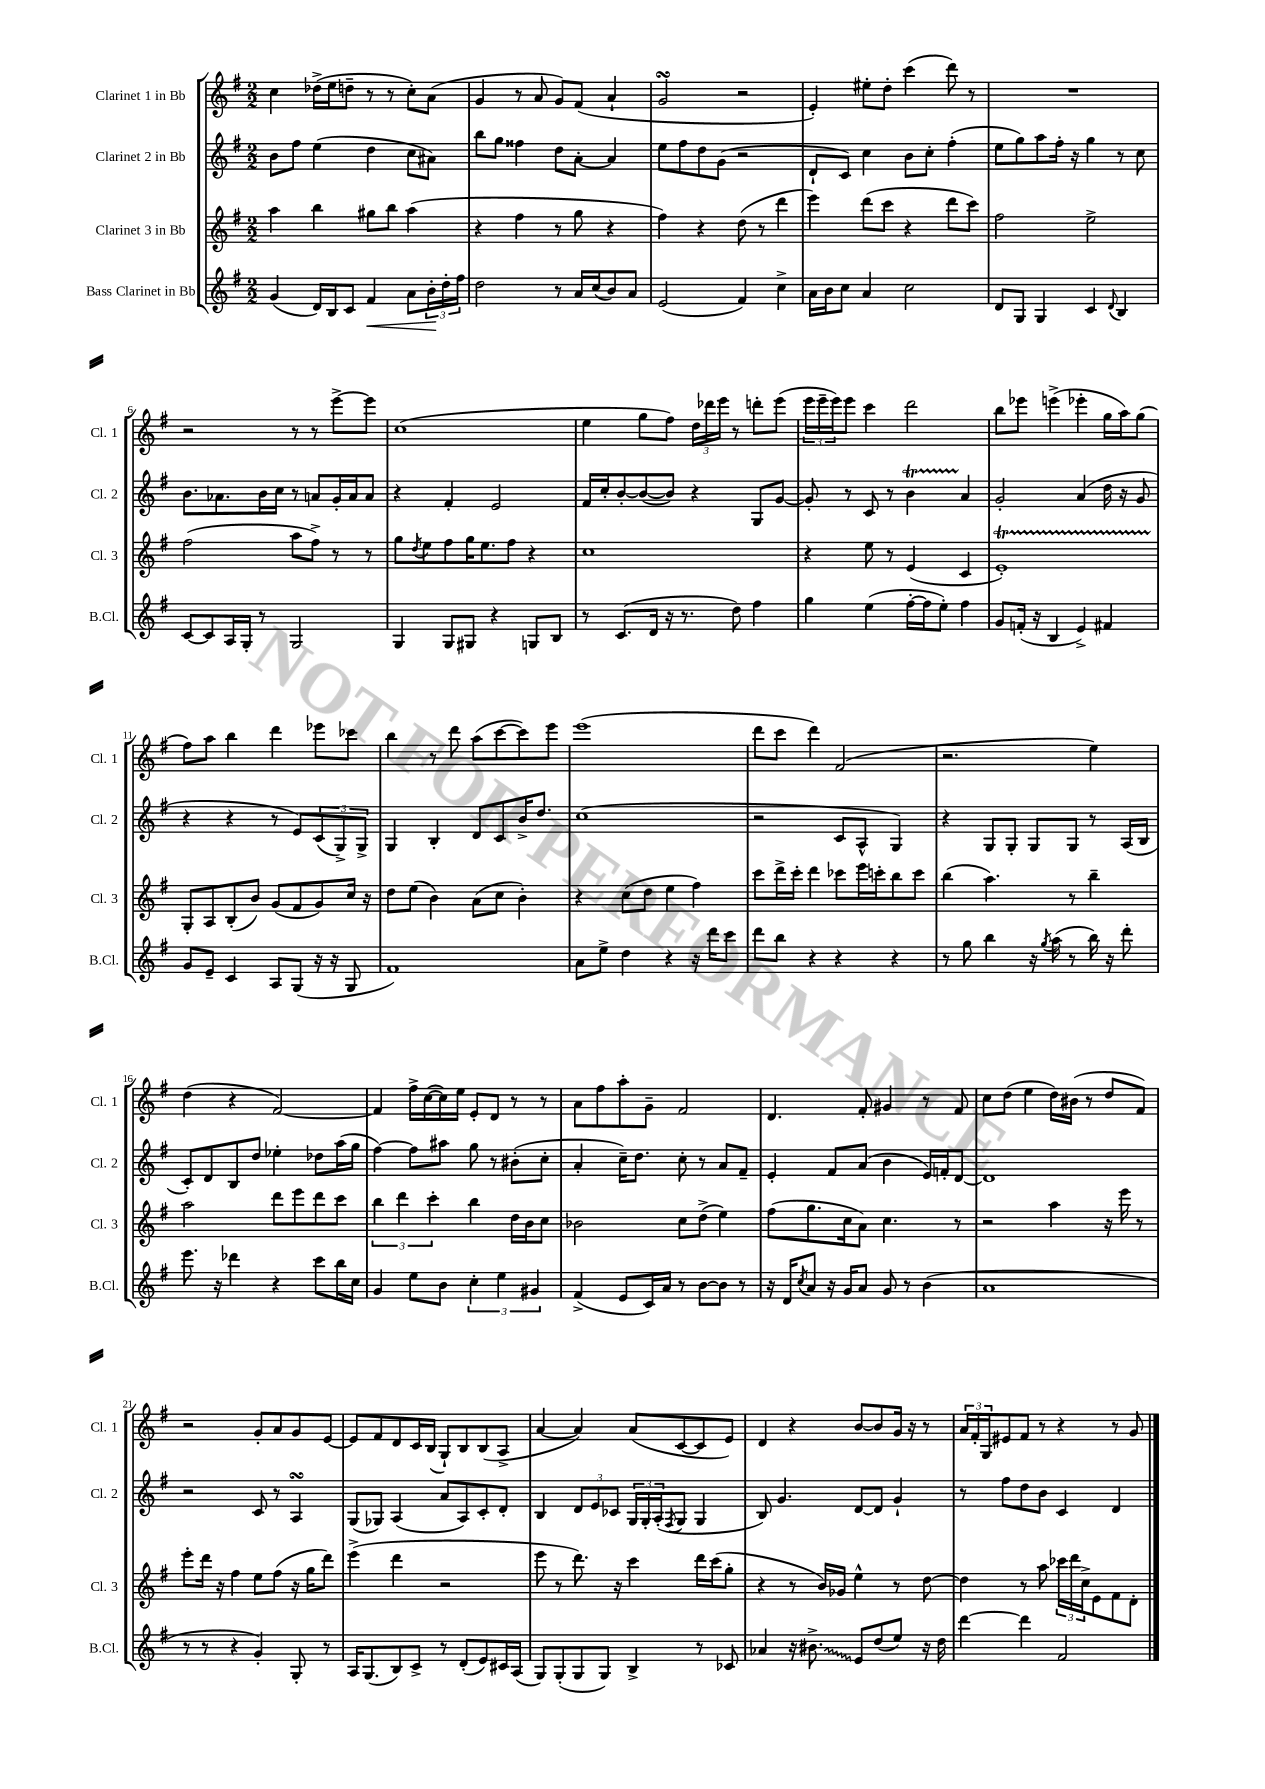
<<
\new StaffGroup <<
\new Staff = "s0" \with { instrumentName = "Clarinet 1 in Bb" shortInstrumentName = "Cl. 1" } {
    \clef treble \key g \major \numericTimeSignature \time 2/2
    c''4 des''16->( e''16 d''8-- r8 r8 c''8-.) a'8( |
    g'4 r8 a'8 g'8) fis'8( a'4-! |
    g'2\turn r2 |
    e'4-.) eis''8-. d''8-. c'''4( d'''8) r8 |
    R1 |
    r2 r8 r8 e'''8~-> e'''8 |
    c''1( |
    e''4 g''8 fis''8) \tuplet 3/2 { d''16 des'''16 e'''16 } r8 d'''8-. e'''8( |
    \tuplet 3/2 { e'''16 e'''16-- e'''16) } e'''8 c'''4 d'''2 |
    b''8 ees'''8 e'''4->( ees'''4-. g''16 a''16) g''8( |
    fis''8) a''8 b''4 d'''4 ees'''8 ces'''8 |
    b''4 r8 d'''8 a''8( c'''8~ c'''8) e'''8 |
    e'''1( |
    d'''8 c'''8 d'''4) fis'2( |
    r2. e''4) |
    d''4( r4 fis'2~) |
    fis'4 fis''16-> c''16~( c''16) e''16 e'8-. d'8 r8 r8 |
    a'8 fis''8 a''8-. g'8-- fis'2 |
    d'4. fis'8-. gis'4 r8 fis'8 |
    c''8 d''8( e''4 d''16) bis'16( r8 d''8 fis'8) |
    r2 g'8-. a'8 g'8 e'8~ |
    e'8 fis'8 d'8 c'16 b16( g8-!) b8 b8( a8-> |
    a'4~ a'4) a'8( c'8~ c'8 e'8) |
    d'4 r4 b'8~ b'8 g'16 r16 r8 |
    \tuplet 3/2 { a'16 fis'16-. g16 } eis'8 fis'8 r8 r4 r8 g'8 \bar "|." |
}
\new Staff = "s1" \with { instrumentName = "Clarinet 2 in Bb" shortInstrumentName = "Cl. 2" } {
    \clef treble \key g \major \numericTimeSignature \time 2/2
    b'8 fis''8 e''4( d''4 c''8 ais'8) |
    b''8 g''8 fisis''4 d''8 a'8~-. a'4 |
    e''8 fis''8 d''8 g'8( r2 |
    d'8-! c'8) c''4 b'8 c''8-. fis''4-.( |
    e''8 g''8) a''8 fis''16-. r16 g''4 r8 c''8 |
    b'8. aes'8. b'16 c''16 r8 a'8 g'16-. a'16 a'8 |
    r4 fis'4-. e'2 |
    fis'16 c''16-. b'8~-. b'8~( b'8) r4 g8 g'8~ |
    g'8-. r8 c'8 r8 b'4\startTrillSpan a'4\stopTrillSpan |
    g'2-. a'4( d''16 r16 g'8 |
    r4 r4 r8 e'8) \tuplet 3/2 { c'8( g8->) g8-> } |
    g4 b4-. d'8 c'8 b'16-> d''8. |
    c''1( |
    r2 c'8 a8-^ g4) |
    r4 g8 g8-. g8 g8 r8 a16( b16 |
    c'8-.) d'8 b8 d''8 ees''4-. des''8 a''16( g''16 |
    fis''4~) fis''8 ais''8 g''8 r8 bis'8-.( c''8-. |
    a'4-. c''16--) d''8. c''8-. r8 a'8 fis'8-- |
    e'4-. fis'8 a'8( b'4 e'16) f'16-. d'8~ |
    d'1 |
    r2 c'8 r8 a4\turn |
    g8( ges8) a4( a'8 a8) c'8-. d'8-. |
    b4 \tuplet 3/2 { d'8 e'8 ces'8 } \tuplet 3/2 { g16 g16-. a16-.( } \acciaccatura { fis8 } g8 g4 |
    b8) g'4. d'8~ d'8 g'4-! |
    r8 fis''8 d''8 b'8 c'4 d'4 \bar "|." |
}
\new Staff = "s2" \with { instrumentName = "Clarinet 3 in Bb" shortInstrumentName = "Cl. 3" } {
    \clef treble \key g \major \numericTimeSignature \time 2/2
    a''4 b''4 gis''8 b''8 a''4( |
    r4 fis''4 r8 g''8 r4 |
    fis''4) r4 d''8( r8 d'''4 |
    e'''4) d'''8( c'''8 r4 d'''8 c'''8) |
    fis''2 e''2-> |
    fis''2( a''8 fis''8->) r8 r8 |
    g''8 \acciaccatura { d''8 } e''8 fis''8 g''16 e''8. fis''8 r4 |
    c''1 |
    r4 e''8 r8 e'4( c'4 |
    e'1-.\startTrillSpan) |
    g8-.\stopTrillSpan a8 b8-.( b'8) g'8( fis'8 g'8) c''16 r16 |
    d''8 e''8( b'4) a'8( c''8 b'4-.) |
    r4 c''8( d''8 e''4 fis''4) |
    c'''8 d'''16-> c'''16-. d'''4 ces'''8 e'''16 c'''16-. b''8 c'''8 |
    b''4( a''4.) r8 b''4-- |
    a''2 d'''8 e'''8 d'''8 c'''8 |
    \tuplet 3/2 { b''4 d'''4 c'''4-. } b''4 d''16 b'16 c''8 |
    bes'2 c''8 d''8->( e''4) |
    fis''8( g''8. c''16 a'8) c''4. r8 |
    r2 a''4 r16 e'''16 r8 |
    e'''8-. d'''16 r16 fis''4 e''8 fis''8( r16 g''16 d'''8) |
    e'''4->( d'''4 r2 |
    e'''8 r8 d'''8.) r16 c'''4 d'''16 c'''16( g''8-. |
    r4 r8 b'16) ges'16 e''4-^ r8 d''8~ |
    d''4 r8 a''8 \tuplet 3/2 { ces'''16 d'''16 c''16-> } e'8 fis'8 d'8-. \bar "|." |
}
\new Staff = "s3" \with { instrumentName = "Bass Clarinet in Bb" shortInstrumentName = "B.Cl." } {
    \clef treble \key g \major \numericTimeSignature \time 2/2
    g'4( d'16) b16 c'8 fis'4\< a'8 \tuplet 3/2 { b'16-.\! d''16-. fis''16 } |
    d''2 r8 a'16 c''16( b'8) a'8 |
    e'2( fis'4) c''4-> |
    a'16 b'16 c''8 a'4 c''2 |
    d'8 g8 g4 c'4 \appoggiatura { d'8 } b4 |
    c'8~ c'8 a16 g16-. r8 g2 |
    g4 g8 gis8 r4 g8 b8 |
    r8 c'8.( d'16 r16 r8. d''8) fis''4 |
    g''4 e''4( fis''16~-. fis''16 e''8-.) fis''4 |
    g'8 f'16-.( r16 b4 e'4->) fis'4 |
    g'8 e'8-- c'4 a8 g8( r16 r16 g8 |
    fis'1) |
    a'8 e''8-> d''4 r4 r16 d'''16 c'''8 |
    d'''8 b''8 r4 r4 r4 |
    r8 g''8 b''4 r16 \acciaccatura { g''8 } a''16( r8 b''16) r16 d'''8-. |
    e'''8. r16 des'''4 r4 c'''8 b''16 c''16 |
    g'4 e''8 b'8 \tuplet 3/2 { c''4-. e''4 gis'4 } |
    fis'4->( e'8 c'16) a'16 r8 b'8~ b'8 r8 |
    r16 d'16 \acciaccatura { c''8 } a'8 r16 g'16 a'8 g'8 r8 b'4( |
    a'1 |
    r8 r8 r4 g'4-.) g8-. r8 |
    a16 g8.( b8) c'8-> r8 d'8-.( e'8) cis'16 a16( |
    g8) g8-.( g8 g8) b4-> r8 ces'8 |
    aes'4 r16 \once \override Glissando.style = #'zigzag bis'8.->\glissando e'8 d''8( e''8) r16 d''16 |
    d'''4~ d'''4 fis'2 \bar "|." |
}
>>
>>
